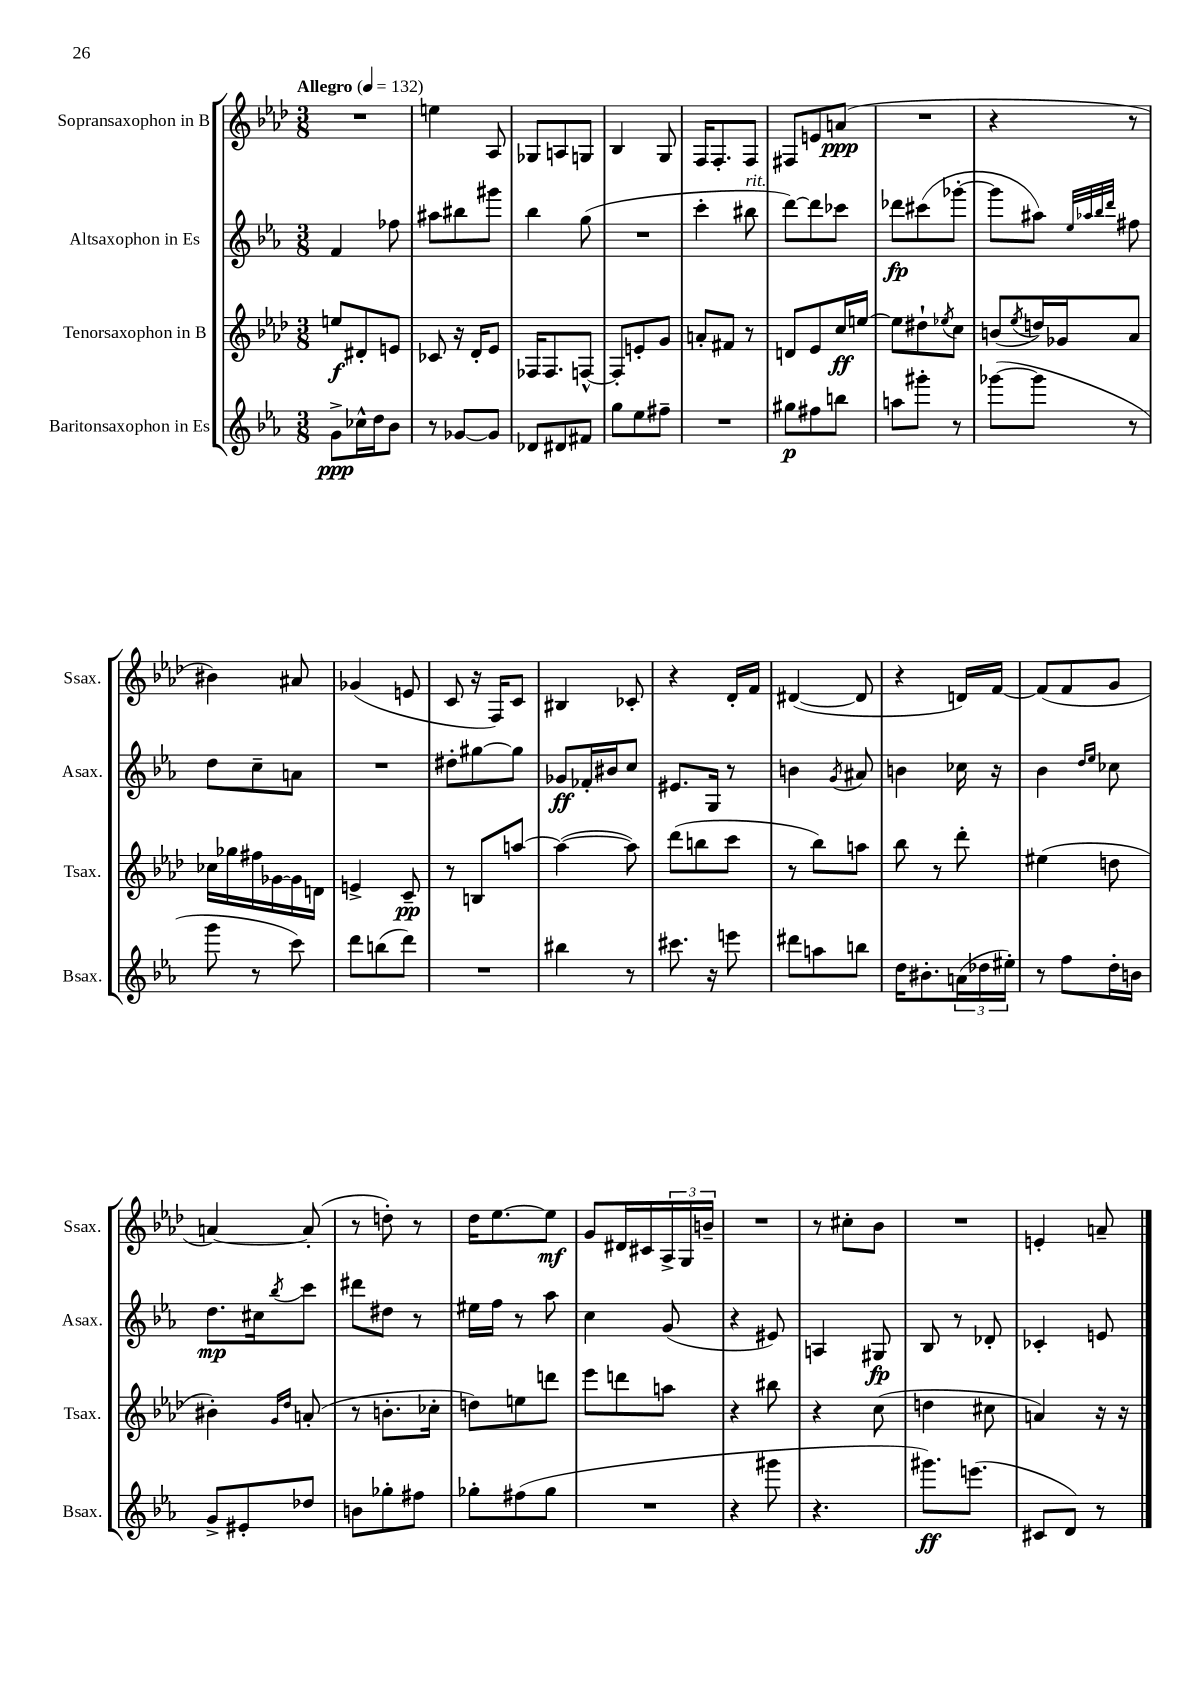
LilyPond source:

<<
\new StaffGroup <<
\new Staff = "s0" \with { instrumentName = "Sopransaxophon in B" shortInstrumentName = "Ssax." } {
    \clef treble \key aes \major \numericTimeSignature \time 3/8 \tempo "Allegro" 4 = 132
    R4. |
    e''4 aes8 |
    ges8 a8 g8 |
    bes4 g8 |
    f16 f8.-. f8 |
    fis8 e'8 a'8\ppp( |
    R4. |
    r4 r8 |
    bis'4) ais'8 |
    ges'4( e'8 |
    c'8 r16 f16) c'8 |
    bis4 ces'8-. |
    r4 des'16-. f'16 |
    dis'4~( dis'8 |
    r4 d'16) f'16~ |
    f'8( f'8 g'8 |
    a'4~) a'8-.( |
    r8 d''8-.) r8 |
    des''16 ees''8.~ ees''8\mf |
    g'8 dis'16 cis'16 \tuplet 3/2 { aes16-> g16 b'16-- } |
    R4. |
    r8 cis''8-. bes'8 |
    R4. |
    e'4-. a'8-- \bar "|." |
}
\new Staff = "s1" \with { instrumentName = "Altsaxophon in Es" shortInstrumentName = "Asax." } {
    \clef treble \key ees \major \numericTimeSignature \time 3/8
    f'4 fes''8 |
    ais''8 bis''8 gis'''8 |
    bes''4 g''8( |
    R4. |
    c'''4-. bis''8^\markup { \italic "rit." } |
    d'''8~) d'''8 ces'''8 |
    des'''8\fp cis'''8( ges'''8~-. |
    ges'''8 ais''8) \grace { ees''32 aes''32 bes''32 d'''32 } fis''8 |
    d''8 c''8-- a'8 |
    R4. |
    dis''8-. gis''8~ gis''8 |
    ges'8\ff fes'16-. bis'16 c''8 |
    eis'8. g16 r8 |
    b'4 \acciaccatura { g'8 } ais'8 |
    b'4 ces''16 r16 |
    bes'4 \grace { d''16 ees''16 } ces''8 |
    d''8.\mp cis''16 \acciaccatura { bes''8 } c'''8 |
    dis'''8 dis''8 r8 |
    eis''16 f''16 r8 aes''8 |
    c''4 g'8( |
    r4 eis'8) |
    a4 gis8\fp |
    bes8 r8 des'8-. |
    ces'4-. e'8 \bar "|." |
}
\new Staff = "s2" \with { instrumentName = "Tenorsaxophon in B" shortInstrumentName = "Tsax." } {
    \clef treble \key aes \major \numericTimeSignature \time 3/8
    e''8\f dis'8-. e'8 |
    ces'8 r16 des'16-. ees'8 |
    fes16 fes8. f8~-^ |
    f8-. e'8-. g'8 |
    a'8-. fis'8 r8 |
    d'8 ees'8 c''16\ff e''16~ |
    e''8 dis''8-! \acciaccatura { ees''8 } c''8 |
    b'8( \acciaccatura { ees''8 } d''16) ges'16 aes'8 |
    ces''16 ges''16 fis''16 ges'16~ ges'16 d'16 |
    e'4-> c'8--\pp |
    r8 b8 a''8~ |
    a''4~( a''8) |
    des'''8( b''8 c'''8 |
    r8 bes''8) a''8 |
    bes''8 r8 des'''8-. |
    eis''4( d''8 |
    bis'4-.) \grace { g'16 des''16 } a'8-.( |
    r8 b'8.-. ces''16-. |
    d''8) e''8 d'''8 |
    ees'''8 d'''8 a''8 |
    r4 bis''8 |
    r4 c''8( |
    d''4 cis''8 |
    a'4) r16 r16 \bar "|." |
}
\new Staff = "s3" \with { instrumentName = "Baritonsaxophon in Es" shortInstrumentName = "Bsax." } {
    \clef treble \key ees \major \numericTimeSignature \time 3/8
    g'8->\ppp ces''16-^ d''16 bes'8 |
    r8 ges'8~ ges'8 |
    des'8 dis'8 fis'8 |
    g''8 ees''8 fis''8-- |
    R4. |
    gis''8\p fis''8 b''8 |
    a''8 gis'''8-. r8 |
    ges'''8~( ges'''8 r8 |
    g'''8 r8 c'''8) |
    d'''8 b''8( d'''8) |
    R4. |
    bis''4 r8 |
    cis'''8. r16 e'''8 |
    dis'''8 a''8 b''8 |
    d''16 bis'8.-. \tuplet 3/2 { a'16( des''16 eis''16-.) } |
    r8 f''8 d''16-. b'16 |
    g'8-> eis'8-. des''8 |
    b'8 ges''8-. fis''8 |
    ges''8-. fis''8( ges''8 |
    R4. |
    r4 gis'''8 |
    r4. |
    gis'''8.\ff) e'''8.( |
    cis'8 d'8) r8 \bar "|." |
}
>>
>>
\layout { \context { \Score \remove "Bar_number_engraver" } }
